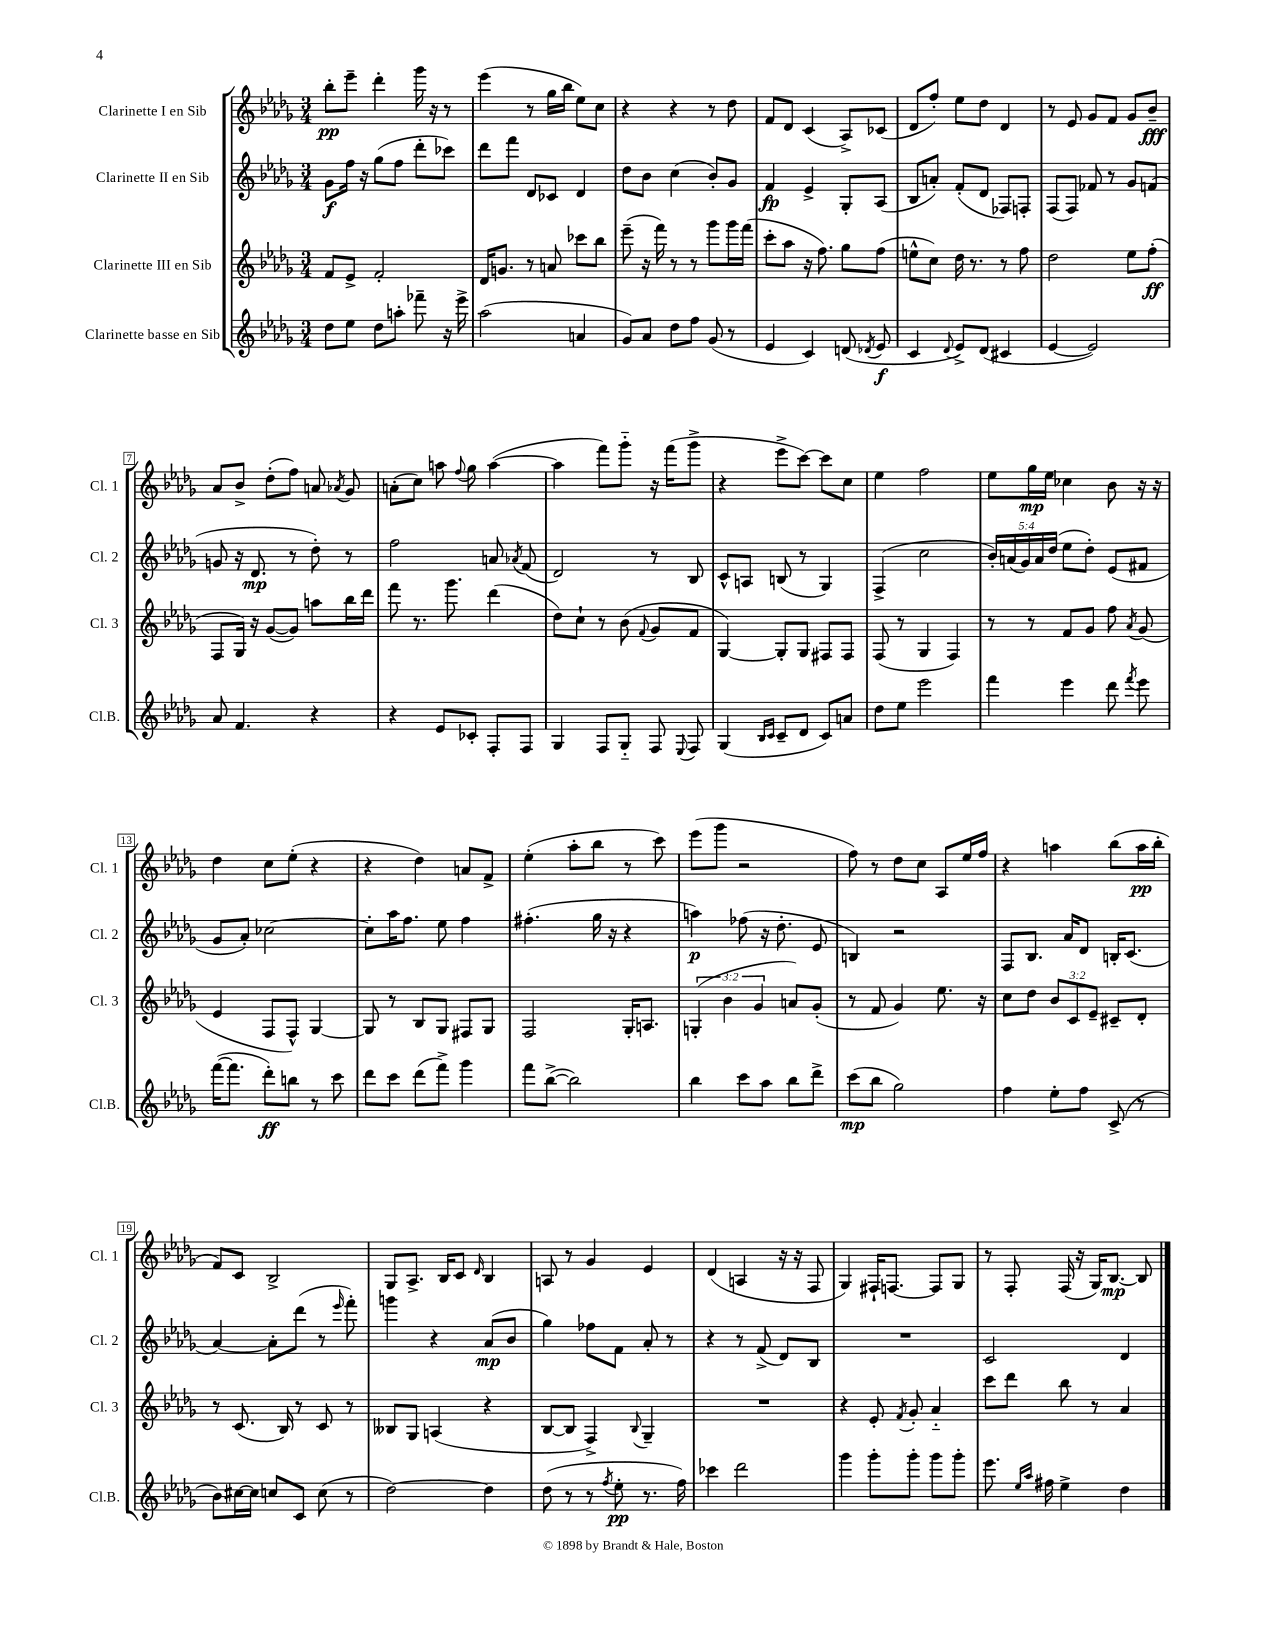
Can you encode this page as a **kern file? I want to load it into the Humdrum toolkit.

**kern	**dynam	**kern	**dynam	**kern	**dynam	**kern	**dynam
*part4	*part4	*part3	*part3	*part2	*part2	*part1	*part1
*staff4	*staff4	*staff3	*staff3	*staff2	*staff2	*staff1	*staff1
*I"Clarinette basse en Sib	*	*I"Clarinette III en Sib	*	*I"Clarinette II en Sib	*	*I"Clarinette I en Sib	*
*I'Cl.B.	*	*I'Cl. 3	*	*I'Cl. 2	*	*I'Cl. 1	*
*clefG2	*	*clefG2	*	*clefG2	*	*clefG2	*
*k[b-e-a-d-g-]	*	*k[b-e-a-d-g-]	*	*k[b-e-a-d-g-]	*	*k[b-e-a-d-g-]	*
*M3/4	*	*M3/4	*	*M3/4	*	*M3/4	*
=1	=1	=1	=1	=1	=1	=1	=1
8dd-\L	.	8f/L	.	8g-\L	f	8bb-'\L	pp
8ee-\J	.	8e-^/J	.	16ff\Jk	.	8eee-~\J	.
.	.	.	.	16r	.	.	.
8dd-\L	.	2f'/	.	(8gg-\L	.	4ddd-'\	.
8aan'\J	.	.	.	8ff\J	.	.	.
8fff-X~\	.	.	.	8ddd-'\L	.	16ggg-\	.
.	.	.	.	.	.	16r	.
16r	.	.	.	8ccc-X\J)	.	8r	.
16eee-^\	.	.	.	.	.	.	.
=2	=2	=2	=2	=2	=2	=2	=2
(2aa-\	.	16d-/KL	.	8ddd-\L	.	(4eee-\	.
.	.	8.gn/J	.	.	.	.	.
.	.	.	.	8fff\J	.	.	.
.	.	8r	.	8d-/L	.	8r	.
.	.	8an/	.	8c-X/J	.	16gg-\LL	.
.	.	.	.	.	.	16bb-\JJ	.
4an/	.	8ccc-X\L	.	4d-/	.	8ee-\L)	.
.	.	8bb-\J	.	.	.	8cc\J	.
=3	=3	=3	=3	=3	=3	=3	=3
8g-/L)	.	(8eee-~\	.	8dd-\L	.	4r	.
8a-/J	.	16r	.	8b-\J	.	.	.
.	.	16fff\)	.	.	.	.	.
8dd-\L	.	8r	.	(4cc\	.	4r	.
8ff\J	.	8r	.	.	.	.	.
(8g-/	.	8ggg-\L	.	8b-'/L)	.	8r	.
8r	.	16ggg-\L	.	8g-/J	.	8dd-\	.
.	.	(16fff\JJ	.	.	.	.	.
=4	=4	=4	=4	=4	=4	=4	=4
4e-/	.	8ccc'\L	.	4f/	fp	8f/L	.
.	.	8aa-\J	.	.	.	8d-/J	.
4c/)	.	16r	.	4e-^/	.	(4c/	.
.	.	8.ff\)	.	.	.	.	.
(8dn/	.	8gg-\L	.	8G-'/L	.	8A-^/L)	.
8qd-X/	.	.	.	.	.	.	.
8e-/	f	(8ff\J	.	(8A-/J	.	(8c-X/J	.
=5	=5	=5	=5	=5	=5	=5	=5
4c/	.	8een^^\L	.	8B-/L	.	8d-/L	.
.	.	8cc\J)	.	8an'/J)	.	8ff'/J)	.
8qqd-/	.	.	.	.	.	.	.
8e-^/L)	.	16dd-\	.	(8f'/L	.	8ee-\L	.
.	.	8.r	.	.	.	.	.
(8d-/J	.	.	.	8d-/J	.	8dd-\J	.
4c#X/	.	8r	.	8F-X/L)	.	4d-/	.
.	.	8ff\	.	8Fn'/J	.	.	.
=6	=6	=6	=6	=6	=6	=6	=6
[4e-/	.	2dd-\	.	(8F/L	.	8r	.
.	.	.	.	8F/J)	.	8e-/	.
2e-/])	.	.	.	8f-X/	.	8g-/L	.
.	.	.	.	8r	.	8f/J	.
.	.	8ee-\L	.	8g-/L	.	8g-/L	.
.	.	(8ff'\J	ff	(8fn/J	.	8b-~/J	fff
!!LO:LB:g=z
=7	=7	=7	=7	=7	=7	=7	=7
8a-/	.	8F/L	.	8gn/	.	8a-/L	.
4.f/	.	16G-/Jk)	.	16r	.	8b-^/J	.
.	.	16r	.	8.d-/	mp	.	.
.	.	([8g-/L	.	.	.	(8dd-'\L	.
.	.	8g-/J])	.	8r	.	8ff\J)	.
4r	.	8aan\L	.	8dd-'\)	.	8an/	.
.	.	.	.	.	.	8qa-X/	.
.	.	16bb-\L	.	8r	.	8g-/	.
.	.	16ddd-\JJ	.	.	.	.	.
=8	=8	=8	=8	=8	=8	=8	=8
4r	.	8fff\	.	2ff\	.	(8an'\L	.
.	.	8.r	.	.	.	8cc\J)	.
8e-/L	.	.	.	.	.	8aan\	.
.	.	8.ggg-\	.	.	.	.	.
.	.	.	.	.	.	8qqff/	.
8c-X'/J	.	.	.	.	.	8gg-\	.
8F'/L	.	(4ddd-\	.	8an/	.	([4aa\	.
.	.	.	.	8qa-X/	.	.	.
8F/J	.	.	.	(8f/	.	.	.
=9	=9	=9	=9	=9	=9	=9	=9
4G-/	.	8dd-\L)	.	2d-/)	.	4aa\]	.
.	.	8cc`\J	.	.	.	.	.
8F/L	.	8r	.	.	.	8fff\L)	.
8G-/J	.	(8b-\	.	.	.	8ggg-\J	.
.	.	8qqf/	.	.	.	.	.
8F/	.	8g-/L	.	8r	.	16r	.
.	.	.	.	.	.	(16fff\KL	.
8qqE-/	.	.	.	.	.	.	.
8F/	.	8f/J	.	8B-/	.	8ggg-^\J	.
=10	=10	=10	=10	=10	=10	=10	=10
(4G-/	.	[4G-/)	.	8c^^/L	.	4r	.
.	.	.	.	8An/J	.	.	.
16qqB-/LL	.	.	.	.	.	.	.
16qqc/JJ	.	.	.	.	.	.	.
8c~/L	.	8G-'/L]	.	(8Bn/	.	8eee-^\L	.
8d-/J	.	8G-/J	.	8r	.	[8ccc\J)	.
8c/L)	.	8F#X/L	.	4G-/)	.	8ccc\L]	.
8an/J	.	8F#/J	.	.	.	8cc\J	.
=11	=11	=11	=11	=11	=11	=11	=11
8dd-\L	.	(8F/	.	(4F^/	.	4ee-\	.
8ee-\J	.	8r	.	.	.	.	.
2eee-\	.	4G-/	.	2cc\	.	2ff\	.
.	.	4F/)	.	.	.	.	.
=12	=12	=12	=12	=12	=12	=12	=12
4fff\	.	8r	.	20b-'/LL)	.	8ee-\L	.
.	.	.	.	(20an/	.	.	.
.	.	.	.	20g-/)	.	.	.
.	.	8r	.	.	.	16gg-\L	mp
.	.	.	.	20a/	.	.	.
.	.	.	.	.	.	16ee-\JJ	.
.	.	.	.	(20dd-/JJ	.	.	.
4eee-\	.	8f/L	.	8ee-\L	.	4cc-X\	.
.	.	8g-/J	.	8dd-'\J)	.	.	.
8ddd-\	.	8ff\	.	(8e-/L	.	8b-\	.
8qfff/	.	8qa-/	.	.	.	.	.
8eee-\	.	(8g-/	.	8f#X/J	.	16r	.
.	.	.	.	.	.	16r	.
!!LO:LB:g=z
=13	=13	=13	=13	=13	=13	=13	=13
([16fff\KL	.	4e-/	.	8g-/L	.	4dd-\	.
8.fff\J]	.	.	.	.	.	.	.
.	.	.	.	8a-'/J)	.	.	.
8ddd-'\L)	ff	8F/L	.	[2cc-X\	.	8cc\L	.
8bbn\J	.	8F^^/J)	.	.	.	(8ee-'\J	.
8r	.	[4G-/	.	.	.	4r	.
8ccc\	.	.	.	.	.	.	.
=14	=14	=14	=14	=14	=14	=14	=14
8ddd-\L	.	8G-/]	.	8cc-'\L]	.	4r	.
8ccc\J	.	8r	.	16aa-\K	.	.	.
.	.	.	.	8.ff\J	.	.	.
(8ddd-\L	.	8B-/L	.	.	.	4dd-\)	.
8fff^\J)	.	8G-/J	.	8ee-\	.	.	.
4ggg-\	.	8F#X/L	.	4ff\	.	8an/L	.
.	.	8G-/J	.	.	.	8f^/J	.
=15	=15	=15	=15	=15	=15	=15	=15
8fff\L	.	2F/	.	(4.ff#X'\	.	(4ee-'\	.
([8bb-^\J	.	.	.	.	.	.	.
2bb-\])	.	.	.	.	.	8aa-'\L	.
.	.	.	.	16gg-\	.	8bb-\J	.
.	.	.	.	16r	.	.	.
.	.	16G-'/KL	.	4r	.	8r	.
.	.	8.An/J	.	.	.	.	.
.	.	.	.	.	.	8ccc\)	.
=16	=16	=16	=16	=16	=16	=16	=16
4bb-\	.	(6Gn'/	.	4aan\)	p	(8eee-\L	.
.	.	.	.	.	.	8ggg-\J	.
.	.	6b-\	.	.	.	.	.
8ccc\L	.	.	.	(8ff-X\	.	2r	.
.	.	6g-/	.	.	.	.	.
8aa-\J	.	.	.	16r	.	.	.
.	.	.	.	8.dd-'\	.	.	.
8bb-\L	.	8an/L)	.	.	.	.	.
8ddd-^\J	.	(8g-'/J	.	8e-/	.	.	.
=17	=17	=17	=17	=17	=17	=17	=17
(8ccc\L	mp	8r	.	4Bn/)	.	8ff\)	.
8bb-\J	.	8f/	.	.	.	8r	.
2gg-\)	.	4g-/)	.	2r	.	8dd-\L	.
.	.	.	.	.	.	8cc\J	.
.	.	8.ee-\	.	.	.	8A-/L	.
.	.	.	.	.	.	16ee-/L	.
.	.	16r	.	.	.	16ff/JJ	.
=18	=18	=18	=18	=18	=18	=18	=18
4ff\	.	8cc\L	.	8F/L	.	4r	.
.	.	8dd-\J	.	8.B-/J	.	.	.
8ee-'\L	.	12b-/L	.	.	.	4aan\	.
.	.	.	.	16a-/KL	.	.	.
.	.	12c/	.	.	.	.	.
8ff\J	.	.	.	8d-/J	.	.	.
.	.	12e-~/J	.	.	.	.	.
(8c^/	.	8c#X~/L	.	16Bn'/KL	.	(8bb-\L	.
.	.	.	.	(8.c/J	.	.	.
8r	.	8d-'/J	.	.	.	16aa\L	pp
.	.	.	.	.	.	16bb-'\JJ	.
!!LO:LB:g=z
=19	=19	=19	=19	=19	=19	=19	=19
8b-\L)	.	8r	.	[4a-/)	.	8f/L)	.
[16cc#X\L	.	(8.c/	.	.	.	8c/J	.
16cc#\JJ]	.	.	.	.	.	.	.
8ccn/L	.	.	.	8a-'\L]	.	2B-^/	.
.	.	16B-/)	.	.	.	.	.
8c/J	.	8r	.	(8ddd-\J	.	.	.
(8cc\	.	8c/	.	8r	.	.	.
.	.	.	.	16qqeee-/	.	.	.
8r	.	8r	.	8fff'\)	.	.	.
=20	=20	=20	=20	=20	=20	=20	=20
[2dd-\)	.	8B--X/L	.	4gggn\	.	8G-/L	.
.	.	8G-/J	.	.	.	8.A-^/J	.
.	.	(4An/	.	4r	.	.	.
.	.	.	.	.	.	16B-/KL	.
.	.	.	.	.	.	8c/J	.
.	.	.	.	.	.	16qqd-/	.
4dd-\]	.	4r	.	(8a-/L	mp	4B-/	.
.	.	.	.	8b-/J	.	.	.
=21	=21	=21	=21	=21	=21	=21	=21
(8dd-\	.	[8B-/L	.	4gg-\)	.	8An/	.
8r	.	8B-/J]	.	.	.	8r	.
8r	.	4F^/)	.	8ff-X\L	.	4g-/	.
8qff/	.	.	.	.	.	.	.
8ee-'\	pp	.	.	8f\J	.	.	.
.	.	8qqB-/	.	.	.	.	.
8.r	.	4G-~/	.	8a-'/	.	4e-/	.
.	.	.	.	8r	.	.	.
16ff\)	.	.	.	.	.	.	.
=22	=22	=22	=22	=22	=22	=22	=22
4ccc-X\	.	2.r	.	4r	.	(4d-/	.
2ddd-\	.	.	.	8r	.	4An/	.
.	.	.	.	(8f^/	.	.	.
.	.	.	.	8d-/L)	.	16r	.
.	.	.	.	.	.	16r	.
.	.	.	.	8B-/J	.	8F/	.
=23	=23	=23	=23	=23	=23	=23	=23
4ggg-\	.	4r	.	2.r	.	4G-/)	.
8ggg-'\L	.	8e-'/	.	.	.	16F#X`/KL	.
.	.	.	.	.	.	[8.Fn/J	.
.	.	8qf/	.	.	.	.	.
8ggg-'\J	.	8g-'/	.	.	.	.	.
8ggg-\L	.	4a-/	.	.	.	8F/L]	.
8ggg-'\J	.	.	.	.	.	8G-/J	.
=24	=24	=24	=24	=24	=24	=24	=24
8.eee-\	.	8ccc\L	.	2c/	.	8r	.
.	.	8ddd-\J	.	.	.	8F'/	.
16qqee-/LL	.	.	.	.	.	.	.
16qqaa-/JJ	.	.	.	.	.	.	.
16ff#X\	.	.	.	.	.	.	.
4ee-^\	.	8bb-\	.	.	.	(16F/	.
.	.	.	.	.	.	16r	.
.	.	8r	.	.	.	16G-/KL)	.
.	.	.	.	.	.	[8.B-/J	mp
4dd-\	.	4a-/	.	4d-/	.	.	.
.	.	.	.	.	.	8B-/]	.
==	==	==	==	==	==	==	==
*-	*-	*-	*-	*-	*-	*-	*-
